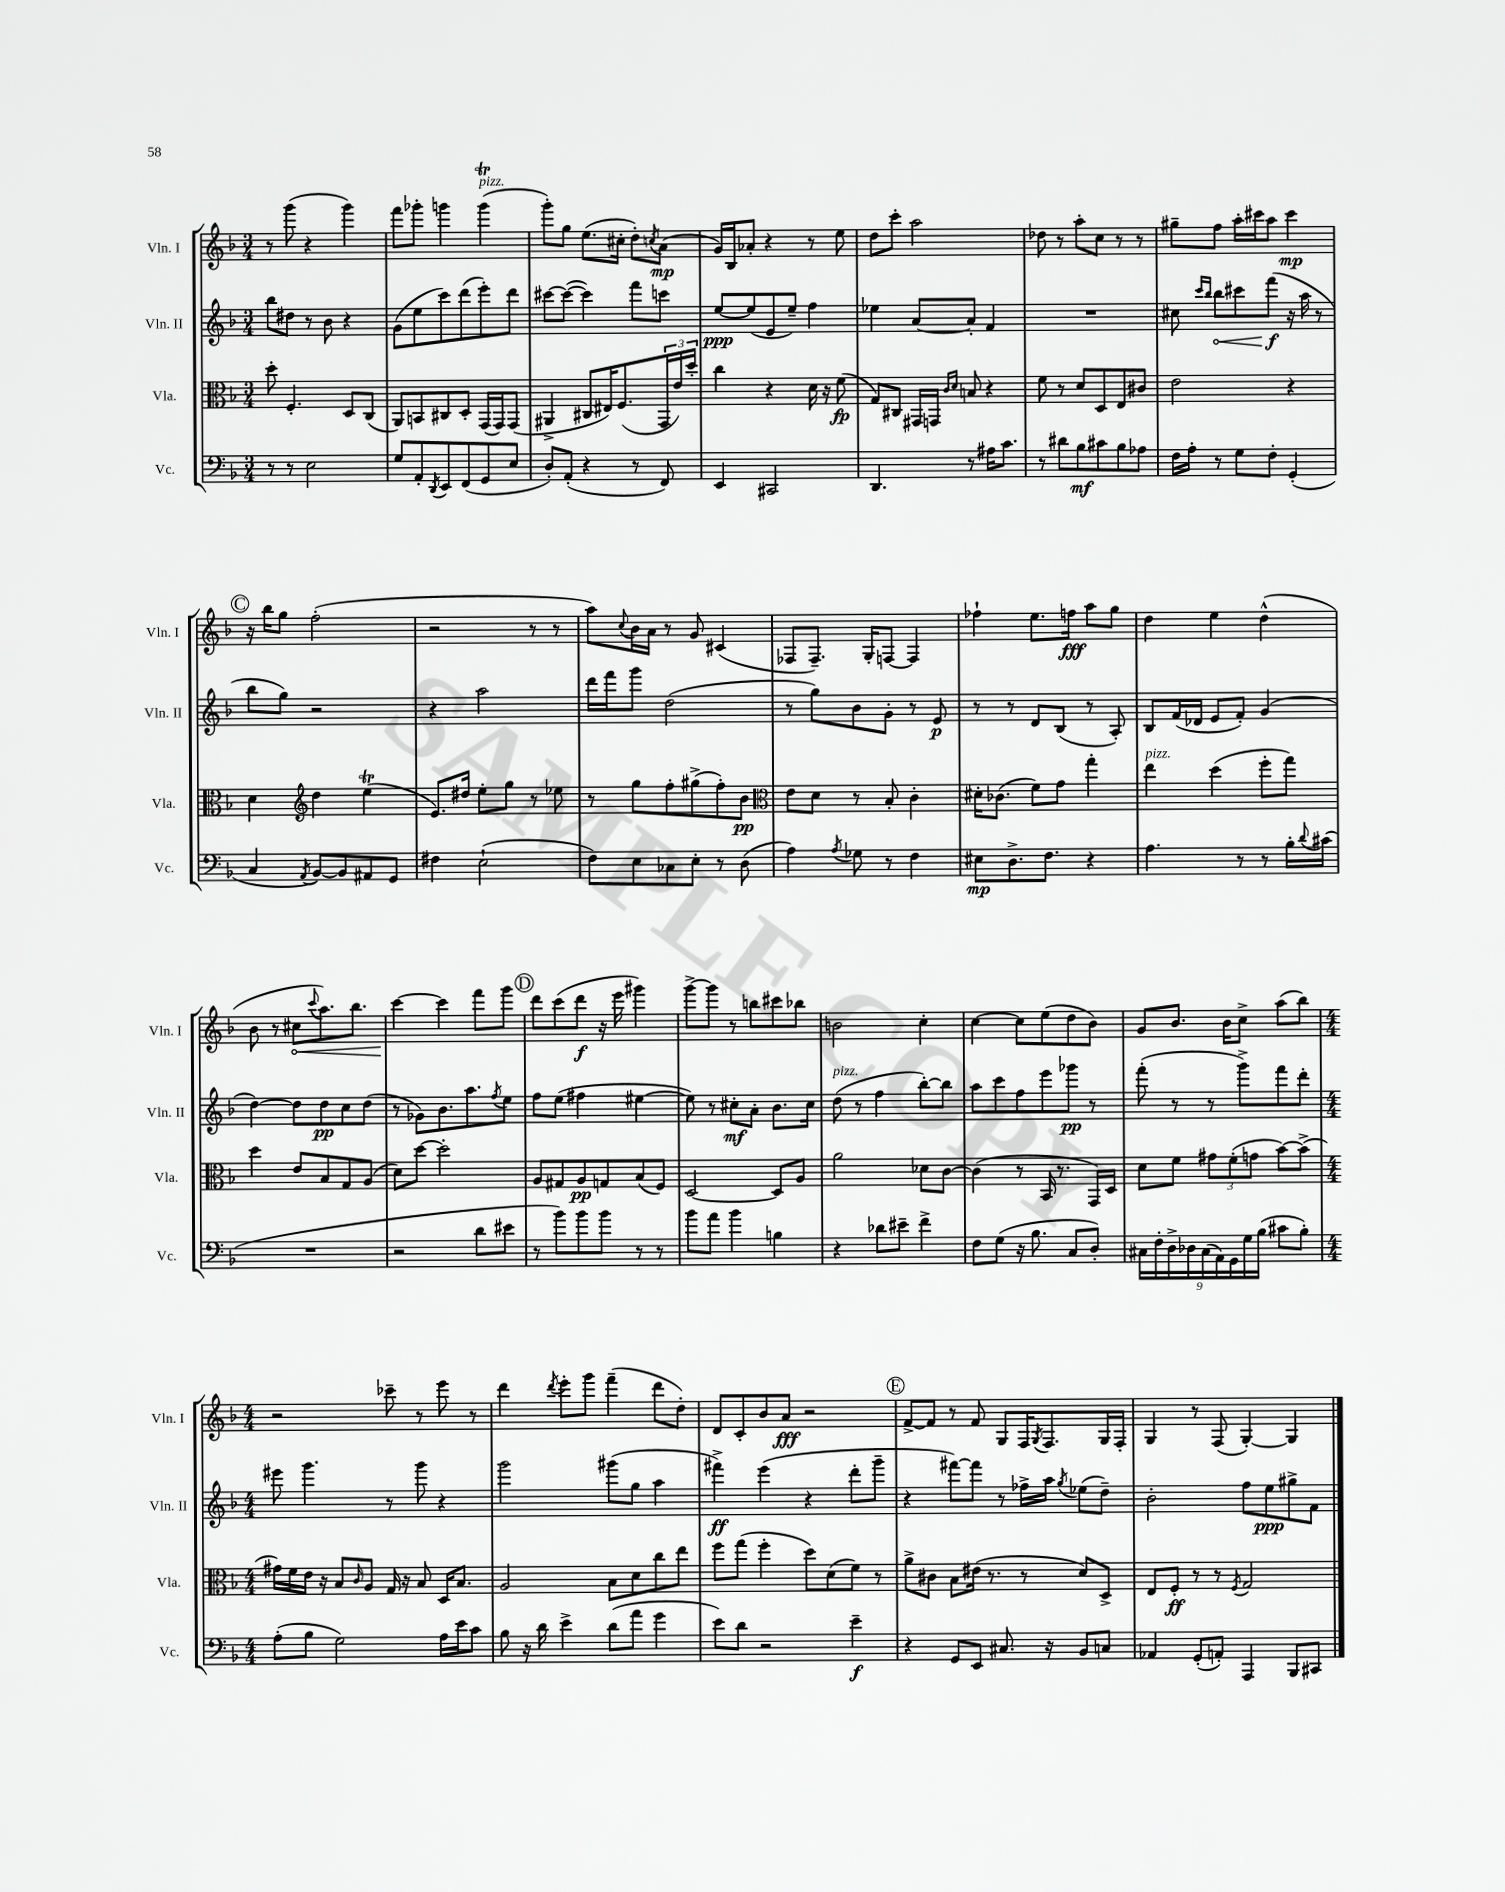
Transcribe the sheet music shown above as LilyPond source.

<<
\new StaffGroup <<
\new Staff = "s0" \with { instrumentName = "Vln. I" shortInstrumentName = "Vln. I" } {
    \clef treble \key f \major \numericTimeSignature \time 3/4
    r8 g'''8( r4 g'''4) |
    f'''8 ges'''8-. g'''4 g'''4\trill^\markup { \italic "pizz." }( |
    g'''8-.) g''8 e''8.( cis''16-. d''8-.) \acciaccatura { c''8 } a'8\mp( |
    g'16) bes16 aes'8-. r4 r8 e''8 |
    d''8 c'''8-. a''2 |
    des''8 r8 a''8-. c''8 r8 r8 |
    gis''8-- f''8 a''16-. cis'''16 a''8 cis'''4\mp |
    \mark \markup { \circle "C" } r16 bes''16 g''8 f''2-.( |
    r2 r8 r8 |
    a''8) \appoggiatura { c''8 } bes'16 a'16 r8 g'8 cis'4( |
    fes8 fes8.--) g16-. f8~ f4 |
    fes''4-! e''8. f''16\fff a''8 g''8 |
    d''4 e''4 d''4-^( |
    bes'8 r8 \once \override Hairpin.circled-tip = ##t cis''8\< \appoggiatura { c'''8 } a''8.) bes''8. |
    c'''4~\! c'''4 f'''8 g'''8 |
    \mark \markup { \circle "D" } d'''8 c'''8( d'''8\f r16 e'''16 gis'''4) |
    g'''8~-> g'''8 r8 b''8 cis'''8 bes''8 |
    b'2 c''4-. |
    c''4~ c''8 e''8( d''8 bes'8) |
    g'8 bes'8. bes'16 c''8-> a''8( bes''8) |
    \numericTimeSignature \time 4/4 r2 ces'''8-- r8 e'''8 r8 |
    d'''4 \acciaccatura { d'''8 } e'''8-. g'''8 f'''4--( d'''8 d''8-.) |
    d'8 c'8-. bes'8 a'8\fff r2 |
    \mark \markup { \circle "E" } f'8~-> f'8 r8 f'8 g8 f16 \acciaccatura { g8 } f8. g16 f16-. |
    g4 r8 f8( g4~-.) g4 \bar "|." |
}
\new Staff = "s1" \with { instrumentName = "Vln. II" shortInstrumentName = "Vln. II" } {
    \clef treble \key f \major \numericTimeSignature \time 3/4
    bes''8 dis''8 r8 bes'8 r4 |
    g'8( e''8 c'''8) d'''8( e'''8-.) d'''8 |
    cis'''8~ cis'''8~( cis'''4) f'''8 c'''8 |
    e''8~\ppp e''8( e'8 e''8--) f''4 |
    ees''4 a'8~ a'8-. f'4 |
    R2. |
    cis''8 \grace { c'''16 bes''16 } \once \override Hairpin.circled-tip = ##t bes''8\< cis'''8 f'''8\f\!( r16 a''16 r8 |
    \mark \markup { \circle "C" } bes''8 g''8) r2 |
    r4 a''2 |
    d'''16 f'''16 g'''8 d''2( |
    r8 g''8) bes'8 g'8-. r8 e'8\p |
    r8 r8 d'8 bes8( r8 a8-.) |
    bes8 f'16( des'16 e'8 f'8-.) g'4( |
    d''4~) d''8 d''8\pp c''8 d''8( |
    r8 ges'8) bes'8. a''8. \acciaccatura { f''8 } e''8 |
    \mark \markup { \circle "D" } f''8 e''8( fis''4 eis''4~ |
    eis''8) r8 cis''8-.\mf a'8-. bes'8. cis''16 |
    d''8^\markup { \italic "pizz." }( r8 f''4 bes''8~-.) bes''8 |
    a''8 c'''8 f''8 e'''8 ges'''8\pp r8 |
    f'''8-.( r8 r8 g'''8->) f'''8 d'''8-. |
    \numericTimeSignature \time 4/4 eis'''8 g'''4. r8 g'''8 r4 |
    g'''2 gis'''8( g''8 a''4 |
    fis'''4->\ff) e'''4( r4 d'''8-. g'''8-- |
    \mark \markup { \circle "E" } r4 fis'''8~) fis'''8 r8 fes''16-> a''16 \acciaccatura { g''8 } ees''8( d''8--) |
    bes'2-. f''8 e''8\ppp gis''8-> f'8 \bar "|." |
}
\new Staff = "s2" \with { instrumentName = "Vla." shortInstrumentName = "Vla." } {
    \clef alto \key f \major \numericTimeSignature \time 3/4
    d''8-. f4.-. d8 c8( |
    a,8) b,8 cis8 d8-. g,16( g,16) g,8( |
    ais,4-> cis8 eis16) f8.( \tuplet 3/2 { g,16 e'16) d''16-. } |
    c''4 r4 d'16 r16 f'8\fp( |
    g8) cis8 gis,16 g,16 \grace { c'16 d'16 } b8 r4 |
    f'8 r8 d'8 d8 e8 cis'8 |
    e'2 r4 |
    \mark \markup { \circle "C" } d'4 \clef treble d''4 e''4\trill( |
    e'8.) dis''16 e''8-. g''8 r8 ees''8 |
    r8 g''8 f''8-. gis''8->( f''8-.) bes'8\pp |
    \clef alto e'8 d'8 r8 bes8-. c'4-. |
    dis'16-. ces'8.( f'8) g'8 g''4-. |
    e''4^\markup { \italic "pizz." } d''4( f''8-. g''8) |
    d''4 e'8 bes8 g8 a8( |
    d'8) d''8~ d''2-. |
    \mark \markup { \circle "D" } a8 gis8 a8\pp g8 bes8( f8) |
    d2~ d8 a8 |
    a'2 des'8 c'8~ |
    c'4( r8 bes,16 r8. g,16) d16 |
    d'8 f'8 \tuplet 3/2 { gis'8 f'8-.( g'8 } bes'8~) bes'8->( |
    \numericTimeSignature \time 4/4 gis'16) f'16 e'16 r16 bes8 \grace { c'16 } a8 g16 r16 bes8 d16 bes8. |
    a2 bes8 d'8 c''8 e''8 |
    f''8 g''8( f''4-. d''8) d'8( f'8) r8 |
    \mark \markup { \circle "E" } a'8-> cis'8 bes8 eis'16( r8. r8 d'8) d8-> |
    e8 f8-.\ff r8 r8 \acciaccatura { f8 } g2 \bar "|." |
}
\new Staff = "s3" \with { instrumentName = "Vc." shortInstrumentName = "Vc." } {
    \clef bass \key f \major \numericTimeSignature \time 3/4
    r8 r8 e2 |
    g8 a,8-. \acciaccatura { d,8 } e,8 f,8( g,8 e8 |
    d8-.) a,8-.( r4 r8 f,8) |
    e,4 cis,2 |
    d,4. r8 ais16 c'8. |
    r8 dis'8 bes8\mf cis'8 bes8 aes8 |
    f16 a16-. r8 g8 f8-. g,4-.( |
    \mark \markup { \circle "C" } c4 \acciaccatura { a,8 } bes,8~) bes,8 ais,8 g,8 |
    fis4 e2-!( |
    f8) e8 ces8 e8-. r8 d8( |
    a4) \acciaccatura { a8 } ges8 r8 f4 |
    eis8\mp d8.-> f8. r4 |
    a4. r8 r8 bes16-. \appoggiatura { d'8 } cis'16( |
    R2. |
    r2 d'8 eis'8 |
    \mark \markup { \circle "D" } r8 bes'8) bes'8 bes'8 r8 r8 |
    bes'8 a'8 bes'4 b4 |
    r4 des'8 eis'8-- f'4-> |
    f8 g8( r16 bes8. c8 d8-.) |
    \tuplet 9/8 { cis16 f16-. d16-> des16 cis16( a,16) g,16 g16 bes16( } cis'8 bes8-.) |
    \numericTimeSignature \time 4/4 a8-.( bes8 g2) a16 e'16 c'8 |
    bes8 r16 d'16 e'4-> d'8( a'8 g'4 |
    e'8) d'8 r2 e'4--\f |
    \mark \markup { \circle "E" } r4 g,8 e,8 cis8. r16 bes,8 c8 |
    aes,4 g,8-.( a,8-.) a,,4 bes,,8 cis,8 \bar "|." |
}
>>
>>
\layout { \context { \Score \remove "Bar_number_engraver" } }
